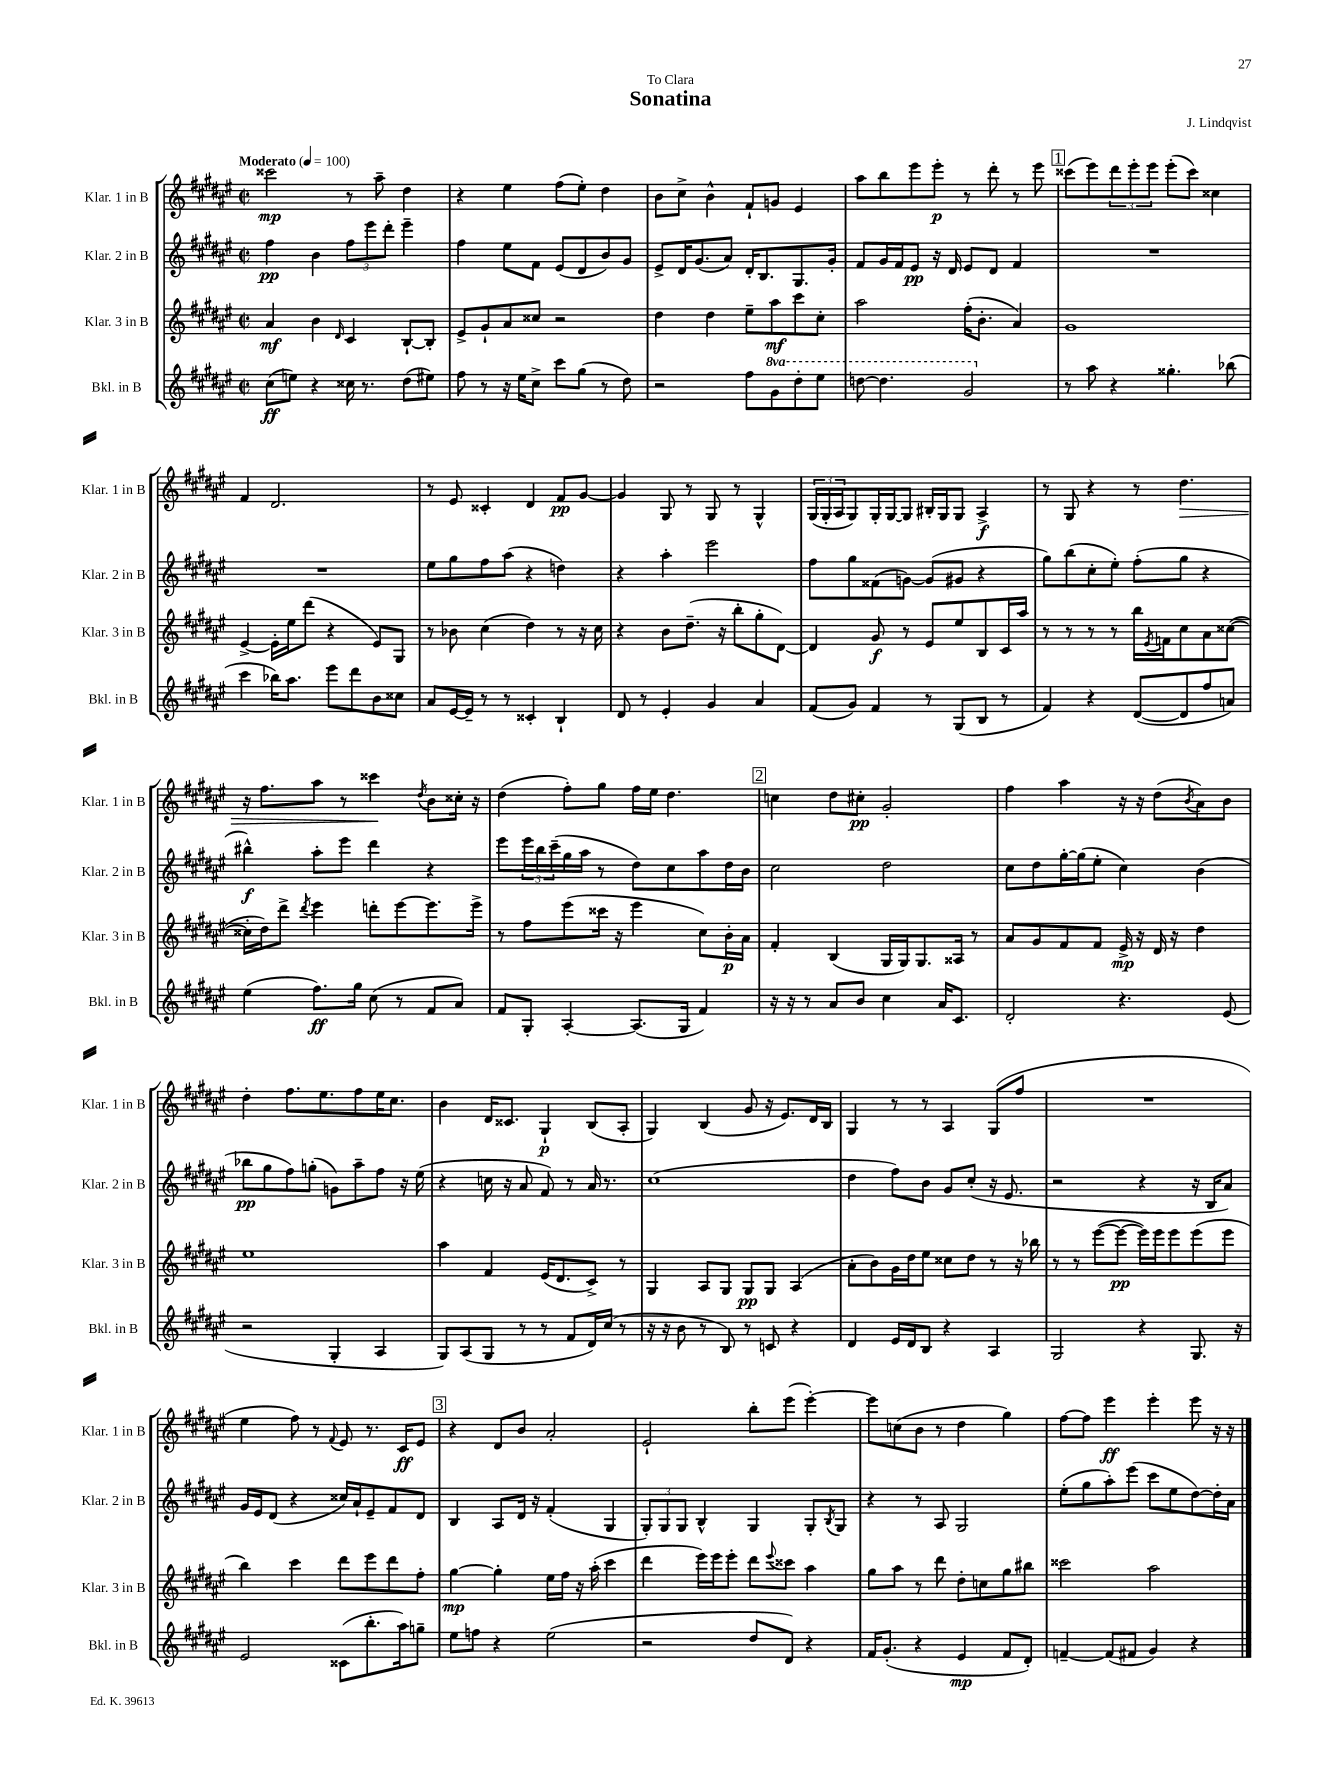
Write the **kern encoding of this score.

**kern	**dynam	**kern	**dynam	**kern	**dynam	**kern	**dynam
*part4	*part4	*part3	*part3	*part2	*part2	*part1	*part1
*staff4	*staff4	*staff3	*staff3	*staff2	*staff2	*staff1	*staff1
*I"Bkl. in B	*	*I"Klar. 3 in B	*	*I"Klar. 2 in B	*	*I"Klar. 1 in B	*
*I'Bkl. in B	*	*I'Klar. 3 in B	*	*I'Klar. 2 in B	*	*I'Klar. 1 in B	*
*clefG2	*	*clefG2	*	*clefG2	*	*clefG2	*
*k[f#c#g#d#a#e#]	*	*k[f#c#g#d#a#e#]	*	*k[f#c#g#d#a#e#]	*	*k[f#c#g#d#a#e#]	*
*M2/2	*	*M2/2	*	*M2/2	*	*M2/2	*
*met(c|)	*	*met(c|)	*	*met(c|)	*	*met(c|)	*
*MM100	*	*MM100	*	*MM100	*	*MM100	*
=1	=1	=1	=1	=1	=1	=1	=1
!	!	!	!	!	!	!LO:TX:a:B:t=Moderato	!
(8cc#\L	ff	4a#/	mf	4ff#\	pp	2ccc##X\	mp
8een\J)	.	.	.	.	.	.	.
4r	.	4b\	.	4b\	.	.	.
.	.	16qqd#/	.	.	.	.	.
16cc##X\	.	4c#/	.	12ff#\L	.	8r	.
8.r	.	.	.	.	.	.	.
.	.	.	.	12eee#\	.	.	.
.	.	.	.	.	.	8aa#~\	.
.	.	.	.	12ddd#'\J	.	.	.
(8dd#\L	.	[8B`/L	.	4eee#~\	.	4dd#\	.
8ee#X\J)	.	8B'/J]	.	.	.	.	.
=2	=2	=2	=2	=2	=2	=2	=2
8ff#\	.	8e#^/L	.	4ff#\	.	4r	.
8r	.	8g#`/	.	.	.	.	.
16r	.	8a#/	.	8ee#\L	.	4ee#\	.
16ee#\KL	.	.	.	.	.	.	.
8cc#^\J	.	8cc##X/J	.	8f#\J	.	.	.
8ccc#\L	.	2r	.	(8e#/L	.	(8ff#\L	.
(8gg#\J	.	.	.	8d#/	.	8ee#'\J)	.
8r	.	.	.	8b/)	.	4dd#\	.
8dd#\)	.	.	.	8g#/J	.	.	.
=3	=3	=3	=3	=3	=3	=3	=3
2r	.	4dd#\	.	8e#^/L	.	8b\L	.
.	.	.	.	16d#/K	.	8cc#^\J	.
.	.	.	.	(8.g#/	.	.	.
.	.	4dd#\	.	.	.	4b^^\	.
.	.	.	.	8a#/J)	.	.	.
8ff#\L	.	8ee#~\L	.	16d#'/KL	.	8f#`/L	.
.	.	.	.	8.B/	.	.	.
*8va	*	*	*	*	*	*	*
8gg#\	.	8aa#\	mf	.	.	8gn/J	.
8ddd#'\	.	8ccc#\	.	8.G#/	.	4e#/	.
8eee#\J	.	8cc#'\J	.	.	.	.	.
.	.	.	.	16g#'/Jk	.	.	.
=4	=4	=4	=4	=4	=4	=4	=4
[8dddn\	.	2aa#\	.	8f#/L	.	8aa#\L	.
4.ddd\]	.	.	.	16g#/L	.	8bb\	.
.	.	.	.	16f#/J	.	.	.
.	.	.	.	8e#/J	pp	8eee#\	.
.	.	.	.	16r	.	8eee#'\J	p
.	.	.	.	16d#/	.	.	.
2gg#/	.	(16ff#'\KL	.	8e#/L	.	8r	.
.	.	8.b'\J	.	.	.	.	.
.	.	.	.	8d#/J	.	8ddd#'\	.
.	.	4a#/)	.	4f#/	.	8r	.
.	.	.	.	.	.	8eee#\	.
!!LO:REH:place=s1:t=1
=5	=5	=5	=5	=5	=5	=5	=5
*X8va	*	*	*	*	*	*	*
8r	.	1g#	.	1r	.	(8ccc##X\L	.
8aa#\	.	.	.	.	.	8eee#\)	.
4r	.	.	.	.	.	12ddd#\	.
.	.	.	.	.	.	12eee#'\	.
.	.	.	.	.	.	12eee#\J	.
4.gg##X'\	.	.	.	.	.	(8eee#'\L	.
.	.	.	.	.	.	8ccc##\J)	.
.	.	.	.	.	.	4cc##X\	.
(8bb-X\	.	.	.	.	.	.	.
!!LO:LB:g=z
=6	=6	=6	=6	=6	=6	=6	=6
4ccc#\	.	[4e#^/	.	1r	.	4f#/	.
16bb-X\KL)	.	16e#'\LL]	.	.	.	2.d#/	.
8.aa#\J	.	16ee#\J	.	.	.	.	.
.	.	(8ddd#\J	.	.	.	.	.
8eee#\L	.	4r	.	.	.	.	.
8ddd#\	.	.	.	.	.	.	.
8b\	.	8e#/L)	.	.	.	.	.
8cc##X\J	.	8G#/J	.	.	.	.	.
=7	=7	=7	=7	=7	=7	=7	=7
8a#/L	.	8r	.	8ee#\L	.	8r	.
[16e#/L	.	8b-X\	.	8gg#\	.	8e#/	.
16e#~/JJ]	.	.	.	.	.	.	.
8r	.	(4cc#\	.	8ff#\	.	4c##X'/	.
8r	.	.	.	(8aa#\J	.	.	.
4c##X'/	.	4dd#\)	.	4r	.	4d#/	.
4B`/	.	8r	.	4ddn\)	.	8f#/L	pp
.	.	16r	.	.	.	[8g#/J	.
.	.	16cc#\	.	.	.	.	.
=8	=8	=8	=8	=8	=8	=8	=8
8d#/	.	4r	.	4r	.	4g#/]	.
8r	.	.	.	.	.	.	.
4e#'/	.	8b\L	.	4aa#'\	.	8G#/	.
.	.	(8.dd#~\J	.	.	.	8r	.
4g#/	.	.	.	2eee#\	.	8G#/	.
.	.	16r	.	.	.	.	.
.	.	8bb'\L	.	.	.	8r	.
4a#/	.	8gg#'\	.	.	.	4G#^^/	.
.	.	[8d#\J)	.	.	.	.	.
=9	=9	=9	=9	=9	=9	=9	=9
(8f#/L	.	4d#/]	.	8ff#\L	.	(24G#/LL	.
.	.	.	.	.	.	24G#'/	.
.	.	.	.	.	.	24A#/J	.
8g#/J)	.	.	.	8gg#\	.	8G#/)	.
4f#/	.	8g#/	f	(8f##X\	.	16G#'/L	.
.	.	.	.	.	.	[16G#/J	.
.	.	8r	.	[8gn\J)	.	8G#/J]	.
8r	.	8e#/L	.	(8g/L]	.	16B#X'/LL	.
.	.	.	.	.	.	16G#/J	.
(8G#/L	.	8ee#/	.	8g#X/J	.	8G#/J	.
8B/J	.	8B/	.	4r	.	4A#^/	f
8r	.	16c#/L	.	.	.	.	.
.	.	16aa#/JJ	.	.	.	.	.
=10	=10	=10	=10	=10	=10	=10	=10
4f#/)	.	8r	.	8gg#\L)	.	8r	.
.	.	8r	.	(8bb\	.	8G#/	.
4r	.	8r	.	8cc#'\	.	4r	.
.	.	8r	.	8ee#'\J)	.	.	.
([8d#/L	.	16bb\LL	.	(8ff#'\L	.	8r	.
.	.	8qe#/	.	.	.	.	.
.	.	16fn\J	.	.	.	.	.
!	!	!	!	!	!	!	!LO:HP:b
8d#/]	.	8cc#\	.	8gg#\J	.	4.dd#\	>
8ff#/	.	8a#\	.	4r	.	.	.
8an/J)	.	([8cc##X\J	.	.	.	.	.
!!LO:LB:g=z
=11	=11	=11	=11	=11	=11	=11	=11
(4ee#\	.	16cc##X'\LL]	.	4bb#X^^\)	f	16r	.
.	.	16dd#\J)	.	.	.	8.ff#\L	.
.	.	8ddd#^\J	.	.	.	.	.
.	.	8qddd#/	.	.	.	.	.
8.ff#\L)	ff	4eee#\	.	8aa#'\L	.	8aa#\J	.
.	.	.	.	8eee#\J	.	8r	.
16gg#\Jk	.	.	.	.	.	.	.
(8cc#\	.	8dddn'\L	.	4ddd#\	.	4ccc##X\	.
8r	.	[8eee#\	.	.	.	.	.
.	.	.	.	.	.	8qdd#/	.
8f#/L	.	8.eee#\]	.	4r	.	8b\L	]
8a#/J)	.	.	.	.	.	16cc##X'\Jk	.
.	.	16eee#^\Jk	.	.	.	16r	.
=12	=12	=12	=12	=12	=12	=12	=12
8f#/L	.	8r	.	8eee#\L	.	(4dd#\	.
8G#'/J	.	8ff#\L	.	24eee#\L	.	.	.
.	.	.	.	24bb\	.	.	.
.	.	.	.	(24ccc#~\	.	.	.
[4A#'/	.	(8eee#\	.	16gg#\	.	8ff#'\L)	.
.	.	.	.	16aa#\JJ	.	.	.
.	.	16ccc##X\Jk	.	8r	.	8gg#\J	.
.	.	16r	.	.	.	.	.
(8.A#/L]	.	4eee#\	.	8dd#\L)	.	16ff#\LL	.
.	.	.	.	.	.	16ee#\JJ	.
.	.	.	.	8cc#\	.	4.dd#\	.
16G#/Jk	.	.	.	.	.	.	.
4f#/)	.	8cc#\L)	.	8aa#\	.	.	.
.	.	16b'\L	p	16dd#\L	.	.	.
.	.	16a#\JJ	.	16b\JJ	.	.	.
!!LO:REH:place=s1:t=2
=13	=13	=13	=13	=13	=13	=13	=13
16r	.	4f#'/	.	2cc#\	.	4ccn\	.
16r	.	.	.	.	.	.	.
8r	.	.	.	.	.	.	.
8a#/L	.	(4B/	.	.	.	8dd#\L	.
8b/J	.	.	.	.	.	8cc#X'\J	pp
4cc#\	.	16G#/LL	.	2dd#\	.	2g#'/	.
.	.	16G#/J)	.	.	.	.	.
.	.	8.G#/	.	.	.	.	.
16a#/KL	.	.	.	.	.	.	.
8.c#/J	.	16A##X/Jk	.	.	.	.	.
.	.	8r	.	.	.	.	.
=14	=14	=14	=14	=14	=14	=14	=14
2d#'/	.	8a#/L	.	8cc#\L	.	4ff#\	.
.	.	8g#/	.	8dd#\	.	.	.
.	.	8f#/	.	[16gg#'\L	.	4aa#\	.
.	.	.	.	(16gg#\J]	.	.	.
.	.	8f#/J	.	8ee#'\J	.	.	.
4.r	.	16e#^/	mp	4cc#\)	.	16r	.
.	.	16r	.	.	.	16r	.
.	.	16d#/	.	.	.	(8dd#\L	.
.	.	16r	.	.	.	.	.
.	.	.	.	.	.	8qb/	.
.	.	4dd#\	.	(4b\	.	8a#\)	.
(8e#/	.	.	.	.	.	8b\J	.
!!LO:LB:g=z
=15	=15	=15	=15	=15	=15	=15	=15
2r	.	1ee#	.	8bb-X\L	pp	4dd#'\	.
.	.	.	.	8gg#\	.	.	.
.	.	.	.	8ff#\)	.	8.ff#\L	.
.	.	.	.	(8ggn'\J	.	.	.
.	.	.	.	.	.	8.ee#\	.
4G#'/	.	.	.	8gn\L)	.	.	.
.	.	.	.	8aa#~\	.	8ff#\	.
4A#/	.	.	.	8ff#\J	.	16ee#\K	.
.	.	.	.	.	.	8.cc#\J	.
.	.	.	.	16r	.	.	.
.	.	.	.	(16ee#\	.	.	.
=16	=16	=16	=16	=16	=16	=16	=16
8G#/L)	.	4aa#\	.	4r	.	4b\	.
(8A#/	.	.	.	.	.	.	.
8G#/J	.	4f#/	.	16ccn\	.	16d#/KL	.
.	.	.	.	16r	.	8.c##X/J	.
8r	.	.	.	8a#/	.	.	.
8r	.	(16e#/KL	.	8f#/)	.	4G#`/	p
.	.	8.d#/	.	.	.	.	.
8f#/L	.	.	.	8r	.	.	.
16d#/L)	.	8c#^/J)	.	16a#/	.	(8B/L	.
(16cc#/JJ	.	.	.	8.r	.	.	.
8r	.	8r	.	.	.	8A#'/J	.
=17	=17	=17	=17	=17	=17	=17	=17
16r	.	4G#/	.	(1cc#	.	4G#/)	.
16r	.	.	.	.	.	.	.
8b\	.	.	.	.	.	.	.
8r	.	8A#/L	.	.	.	(4B/	.
8B/)	.	8G#/J	.	.	.	.	.
8r	.	8G#/L	pp	.	.	8g#/	.
8cn/	.	8G#/J	.	.	.	16r	.
.	.	.	.	.	.	8.e#/L)	.
4r	.	(4A#/	.	.	.	.	.
.	.	.	.	.	.	16d#/L	.
.	.	.	.	.	.	16B/JJ	.
=18	=18	=18	=18	=18	=18	=18	=18
4d#/	.	8a#'\L	.	4dd#\	.	4G#/	.
.	.	8b\)	.	.	.	.	.
16e#/LL	.	16g#\L	.	8ff#\L)	.	8r	.
16d#/J	.	16dd#\J	.	.	.	.	.
8B/J	.	8ee#\J	.	8b\J	.	8r	.
4r	.	8cc##X\L	.	8g#/L	.	4A#/	.
.	.	8dd#\J	.	(8cc#'/J	.	.	.
4A#/	.	8r	.	16r	.	(8G#/L	.
.	.	.	.	8.e#/	.	.	.
.	.	16r	.	.	.	8ff#/J	.
.	.	16bb-X\	.	.	.	.	.
=19	=19	=19	=19	=19	=19	=19	=19
2G#/	.	8r	.	2r	.	1r	.
.	.	8r	.	.	.	.	.
.	.	([8eee#\L	.	.	.	.	.
.	.	8eee#\J_	pp	.	.	.	.
4r	.	16eee#\LL])	.	4r	.	.	.
.	.	16eee#\J	.	.	.	.	.
.	.	8eee#\	.	.	.	.	.
8.G#/	.	(8eee#\	.	16r	.	.	.
.	.	.	.	16B/KL	.	.	.
.	.	8eee#\J	.	8a#/J)	.	.	.
16r	.	.	.	.	.	.	.
!!LO:LB:g=z
=20	=20	=20	=20	=20	=20	=20	=20
2e#/	.	4bb\)	.	16g#/LL	.	4ee#\	.
.	.	.	.	16e#/J	.	.	.
.	.	.	.	(8d#/J	.	.	.
.	.	4ccc#\	.	4r	.	8ff#\)	.
.	.	.	.	.	.	8r	.
.	.	.	.	.	.	8qqf#/	.
(8c##X\L	.	8ddd#\L	.	16cc##X/LL)	.	8e#/	.
.	.	.	.	16a#`/J	.	.	.
8.bb'\	.	8eee#\	.	8e#~/	.	8.r	.
.	.	8ddd#\	.	8f#/	.	.	.
16aa#\k)	.	.	.	.	.	16c#/KL	ff
8ggn~\J	.	8ff#'\J	.	8d#/J	.	8e#/J	.
!!LO:REH:place=s1:t=3
=21	=21	=21	=21	=21	=21	=21	=21
8ee#\L	.	[4gg#\	mp	4B/	.	4r	.
8ffn\J	.	.	.	.	.	.	.
4r	.	4gg#'\]	.	8A#/L	.	8d#/L	.
.	.	.	.	16d#/Jk	.	8b/J	.
.	.	.	.	16r	.	.	.
(2ee#\	.	16ee#\LL	.	(4f#'/	.	2a#'/	.
.	.	16ff#\JJ	.	.	.	.	.
.	.	16r	.	.	.	.	.
.	.	(16aa#'\	.	.	.	.	.
.	.	4ccc#\	.	4G#/	.	.	.
=22	=22	=22	=22	=22	=22	=22	=22
2r	.	4ddd#\	.	12G#'/L)	.	2e#`/	.
.	.	.	.	12G#/	.	.	.
.	.	.	.	12G#/J	.	.	.
.	.	16eee#\LL)	.	4B^^/	.	.	.
.	.	16eee#\J	.	.	.	.	.
.	.	8eee#'\J	.	.	.	.	.
8dd#/L	.	8ddd#\L	.	4G#/	.	8bb'\L	.
.	.	8qqeee#/	.	.	.	.	.
8d#/J)	.	8ccc##X\J	.	.	.	(8eee#\J	.
4r	.	4aa#\	.	8G#'/L	.	[4eee#'\)	.
.	.	.	.	8qB/	.	.	.
.	.	.	.	8G#/J	.	.	.
=23	=23	=23	=23	=23	=23	=23	=23
16f#/KL	.	8gg#\L	.	4r	.	8eee#\L]	.
(8.g#'/J	.	.	.	.	.	.	.
.	.	8aa#\J	.	.	.	(8ccn\	.
4r	.	8r	.	8r	.	8b\J	.
.	.	8ddd#\	.	8A#/	.	8r	.
4e#/	mp	8dd#'\L	.	2G#/	.	4dd#\	.
.	.	8ccn\	.	.	.	.	.
8f#/L	.	8gg#\	.	.	.	4gg#\)	.
8d#'/J)	.	8bb#X\J	.	.	.	.	.
=24	=24	=24	=24	=24	=24	=24	=24
[4fn~/	.	2ccc##X\	.	(8ee#'\L	.	[8ff#\L	.
.	.	.	.	8gg#\	.	8ff#\J]	.
(8f/L]	.	.	.	8aa#'\)	.	4eee#\	ff
8f#X/J	.	.	.	(8eee#\J	.	.	.
4g#/)	.	2aa#\	.	8ccc#\L	.	4eee#'\	.
.	.	.	.	8ee#\	.	.	.
4r	.	.	.	[8dd#\)	.	8eee#\	.
.	.	.	.	16dd#'\L]	.	16r	.
.	.	.	.	16a#\JJ	.	16r	.
==	==	==	==	==	==	==	==
*-	*-	*-	*-	*-	*-	*-	*-
